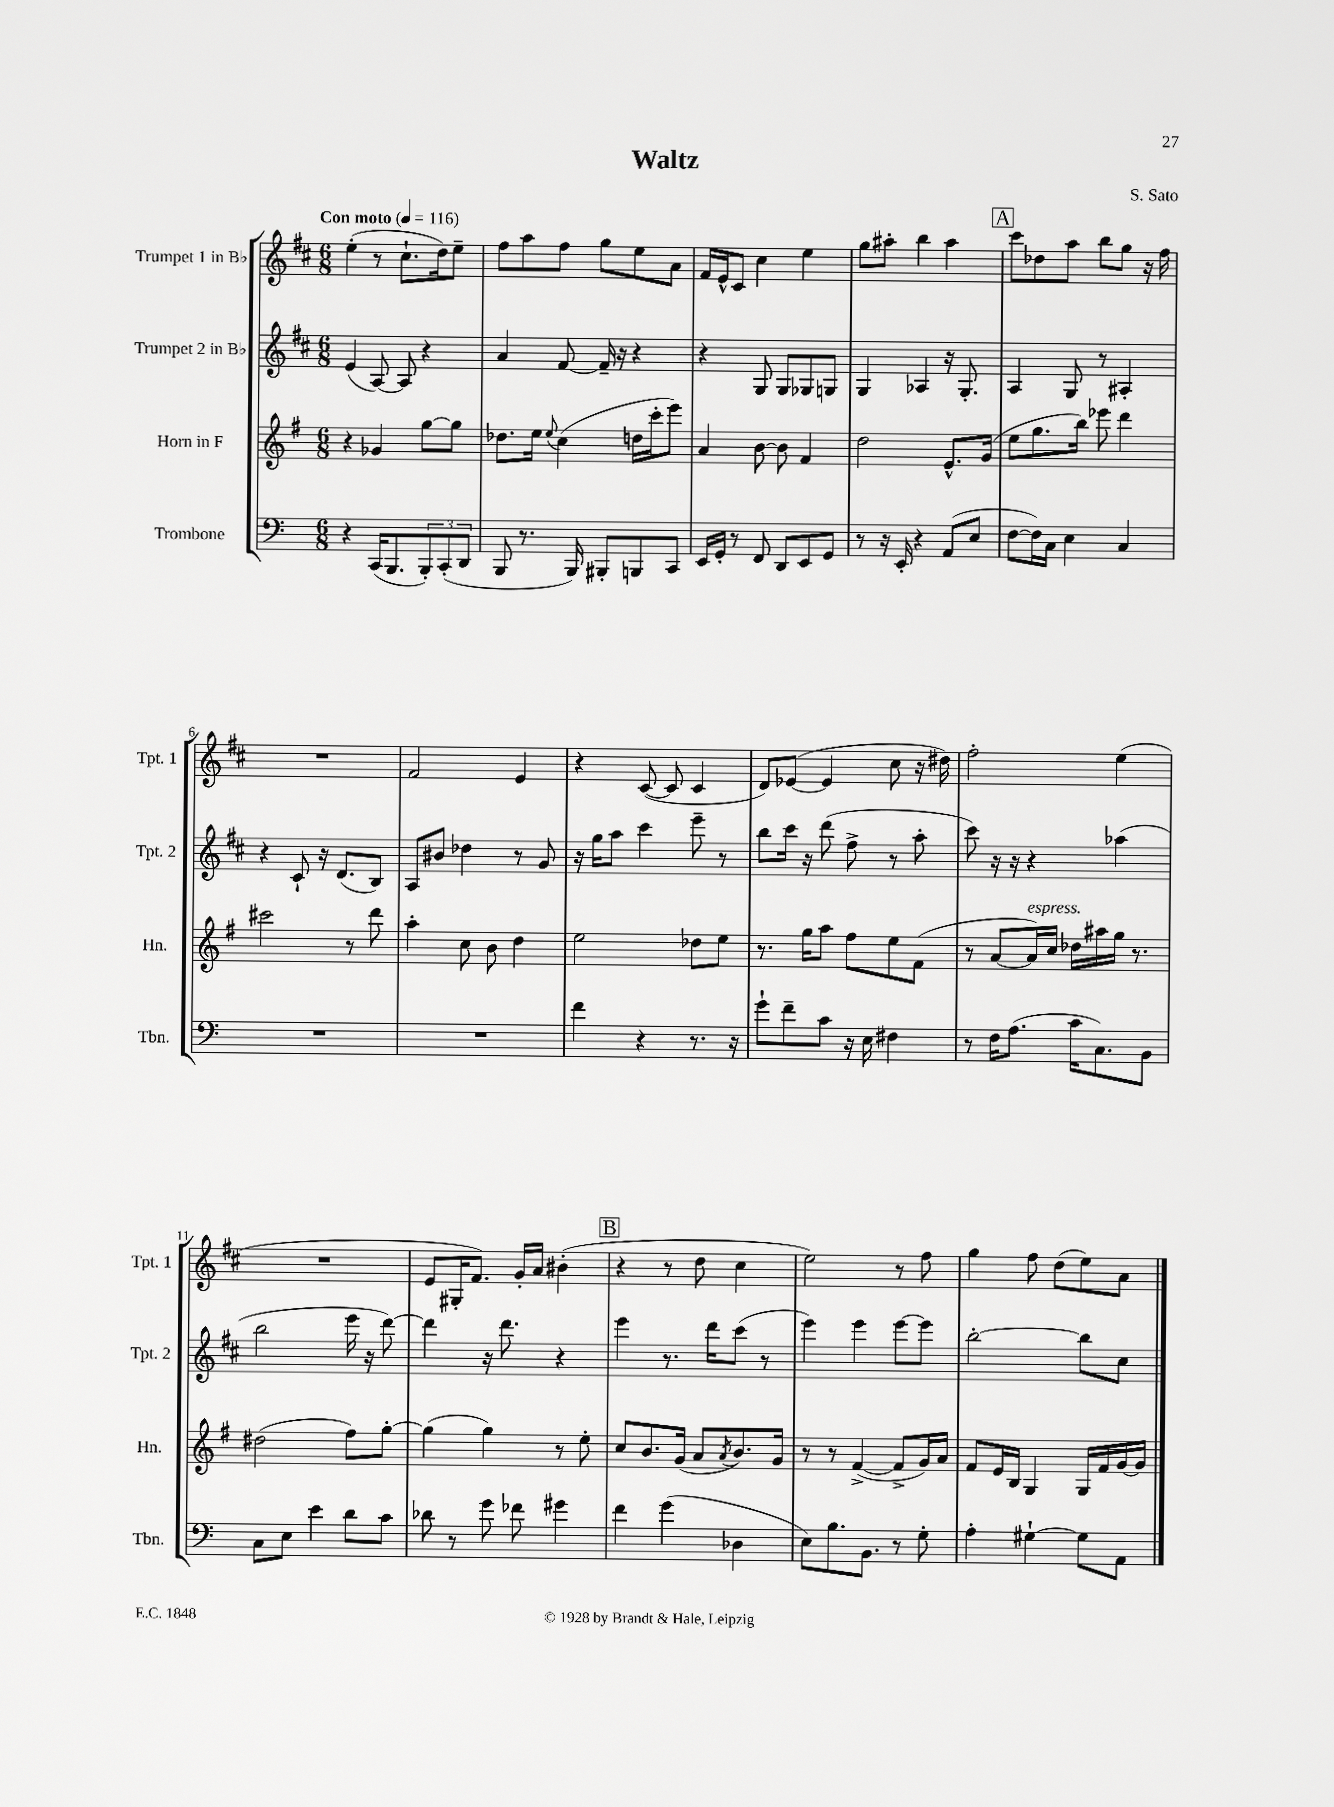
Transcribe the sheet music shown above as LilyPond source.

\header { title = "Waltz" composer = "S. Sato" }
<<
\new StaffGroup <<
\new Staff = "s0" \with { instrumentName = "Trumpet 1 in Bb" shortInstrumentName = "Tpt. 1" } {
    \clef treble \key d \major \numericTimeSignature \time 6/8 \tempo "Con moto" 4 = 116
    e''4-.( r8 cis''8.-! d''16) e''8-- |
    fis''8 a''8 fis''8 g''8 e''8 a'8 |
    fis'16 e'16-^ cis'8 cis''4 e''4 |
    g''8 ais''8-. b''4 ais''4 |
    \mark \markup { \box "A" } cis'''8 des''8 a''8 b''8 g''8 r16 fis''16 |
    R2. |
    fis'2 e'4 |
    r4 cis'8~( cis'8 cis'4 |
    d'8) ees'8~( ees'4 cis''8 r16 dis''16) |
    fis''2-. e''4( |
    R2. |
    e'8 gis16-. fis'8.) g'16-. a'16 bis'4-.( |
    \mark \markup { \box "B" } r4 r8 d''8 cis''4 |
    e''2) r8 fis''8 |
    g''4 fis''8 d''8( e''8) a'8 \bar "|." |
}
\new Staff = "s1" \with { instrumentName = "Trumpet 2 in Bb" shortInstrumentName = "Tpt. 2" } {
    \clef treble \key d \major \numericTimeSignature \time 6/8
    e'4( a8~) a8 r4 |
    a'4 fis'8~ fis'16-- r16 r4 |
    r4 g8 g8 ges8 g8 |
    g4 aes4 r16 g8.-. |
    \mark \markup { \box "A" } a4 g8 r8 ais4-. |
    r4 cis'8-! r16 d'8.( b8) |
    a8 bis'8 des''4 r8 g'8 |
    r16 g''16 a''8 cis'''4 e'''8-- r8 |
    b''8 cis'''16 r16 d'''8( fis''8-> r8 a''8-. |
    cis'''8) r16 r16 r4 aes''4( |
    b''2 e'''16 r16 d'''8~) |
    d'''4 r16 d'''8. r4 |
    \mark \markup { \box "B" } e'''4 r8. d'''16 cis'''8( r8 |
    e'''4) e'''4 e'''8~ e'''8 |
    b''2~-. b''8 cis''8 \bar "|." |
}
\new Staff = "s2" \with { instrumentName = "Horn in F" shortInstrumentName = "Hn." } {
    \clef treble \key g \major \numericTimeSignature \time 6/8
    r4 ges'4 g''8~ g''8 |
    des''8. e''16 \appoggiatura { e''8 } c''4( d''16 c'''16-. e'''8) |
    a'4 b'8~ b'8 fis'4 |
    d''2 e'8.-^ g'16( |
    \mark \markup { \box "A" } e''8 g''8. b''16) ees'''8 d'''4 |
    cis'''2 r8 d'''8 |
    a''4-. c''8 b'8 d''4 |
    e''2 des''8 e''8 |
    r8. g''16 a''8 fis''8 e''8 fis'8( |
    r8 a'8~ a'16^\markup { \italic "espress." }) c''16 des''16 ais''16 g''16 r8. |
    dis''2( fis''8) g''8~-. |
    g''4( g''4) r8 e''8-. |
    \mark \markup { \box "B" } c''8 b'8. g'16( a'8 \acciaccatura { a'8 } b'8.) g'16 |
    r8 r8 fis'4~->( fis'8-> g'16) a'16 |
    fis'8 e'16 b16 g4 g16 fis'16 g'16~ g'16 \bar "|." |
}
\new Staff = "s3" \with { instrumentName = "Trombone" shortInstrumentName = "Tbn." } {
    \clef bass \key c \major \numericTimeSignature \time 6/8
    r4 c,16( b,,8. \tuplet 3/2 { b,,8-.) c,8-.( d,8 } |
    b,,8 r8. b,,16) bis,,8-. b,,8 c,8 |
    e,16 g,16-. r8 f,8 d,8 e,8 g,8 |
    r8 r16 e,16-. r4 a,8( e8 |
    \mark \markup { \box "A" } f8~ f16) c16 e4 c4 |
    R2. |
    R2. |
    f'4 r4 r8. r16 |
    g'8-! f'8-- c'8 r16 e16 fis4 |
    r8 f16 a8.( c'16 c8.) b,8 |
    c8 e8 e'4 d'8 c'8 |
    des'8 r8 g'8 fes'8 gis'4 |
    \mark \markup { \box "B" } f'4 g'4( des4 |
    e8) b8. b,8. r8 g8-. |
    a4-. gis4~-! gis8 a,8 \bar "|." |
}
>>
>>
